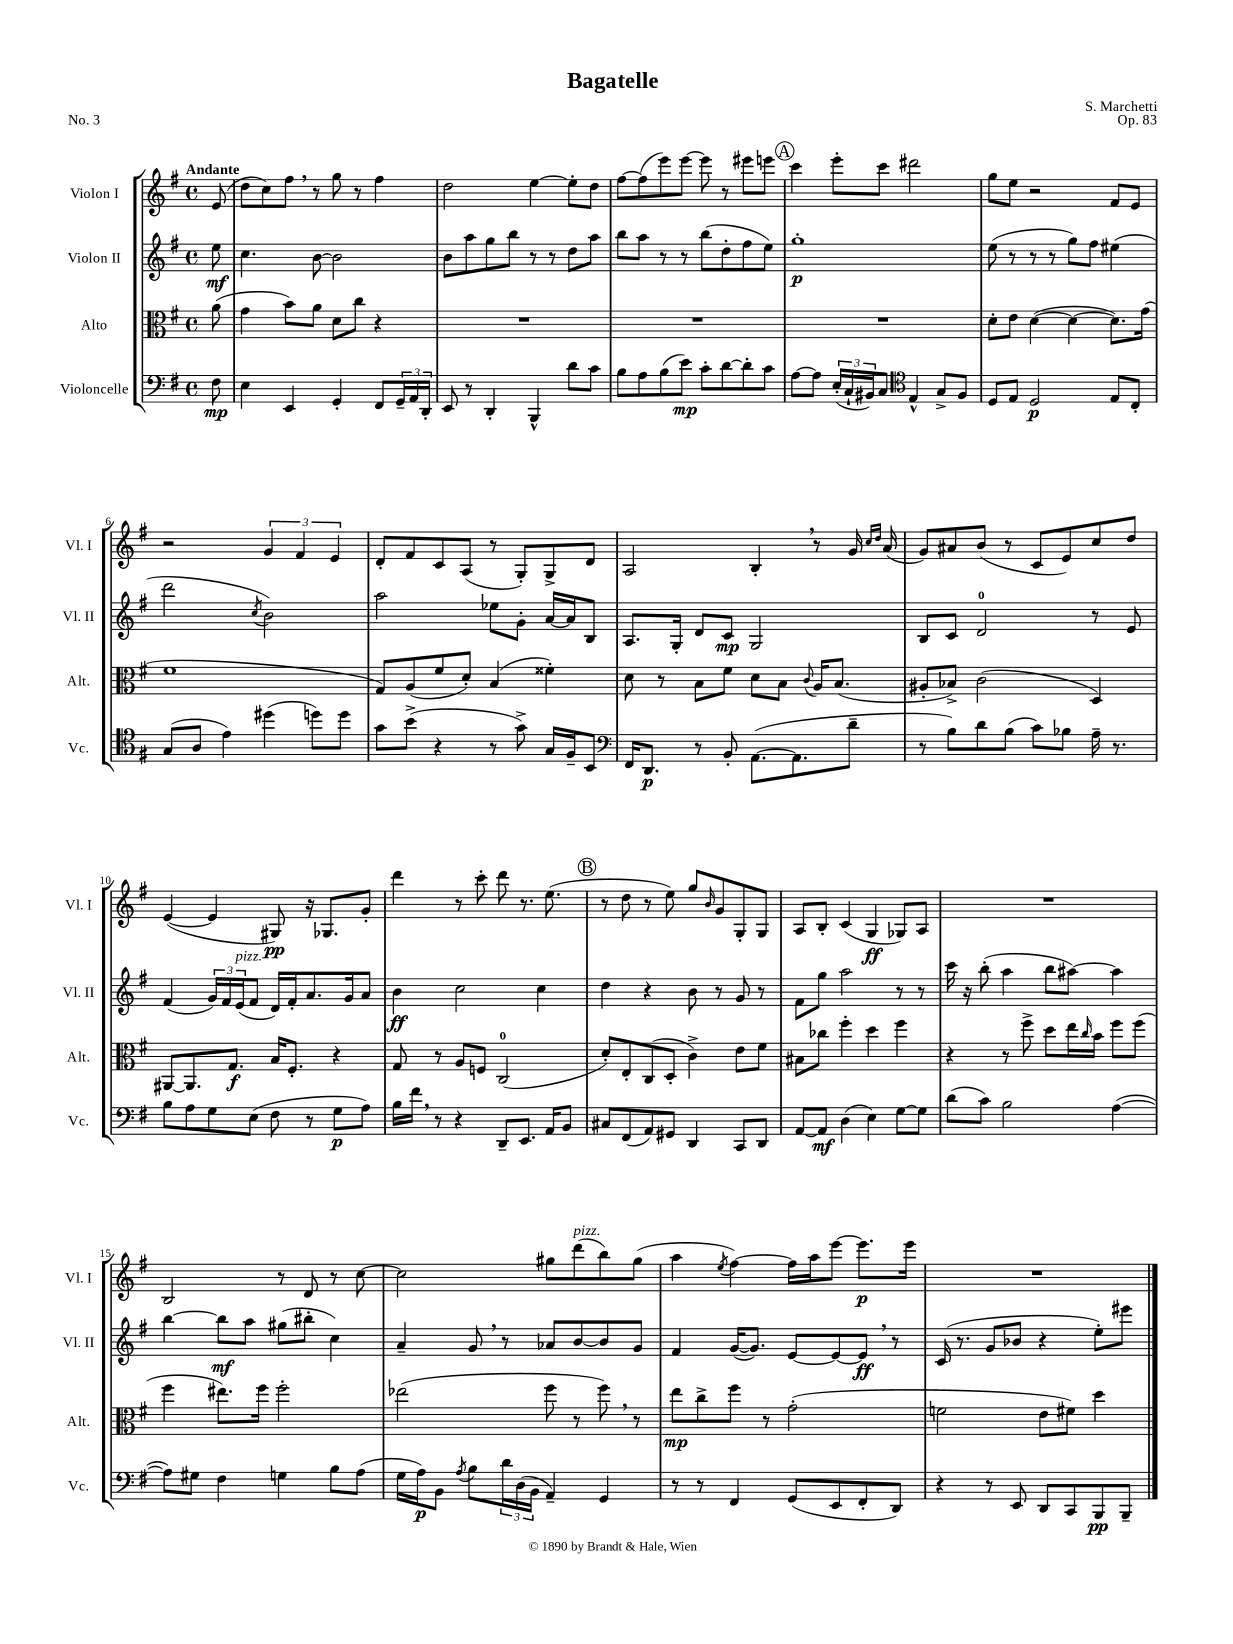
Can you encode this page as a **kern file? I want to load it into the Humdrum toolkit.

**kern	**kern	**kern	**kern
*staff4	*staff3	*staff2	*staff1
*clefF4	*clefC3	*clefG2	*clefG2
*k[f#]	*k[f#]	*k[f#]	*k[f#]
*M4/4	*M4/4	*M4/4	*M4/4
*met(c)	*met(c)	*met(c)	*met(c)
8F#	(8a	8ee	(8e
=	=	=	=
4E	4g	4.cc	8dd
.	.	.	8cc)
4EE	8b)	.	8ff#
.	8a	[8b	8r
4GG'	8d	2b]	8gg
.	8cc	.	8r
8FF#	4r	.	4ff#
24GG~	.	.	.
24AA	.	.	.
24DD'	.	.	.
=	=	=	=
8EE	1r	8b	2dd
8r	.	8aa	.
4DD'	.	8gg	.
.	.	8bb	.
4BBB^^	.	8r	[4ee
.	.	8r	.
8d	.	8dd	8ee']
8c	.	8aa	8dd
=	=	=	=
8B	1r	8bb	[8ff#
8A	.	8aa	(8ff#]
(8B	.	8r	8eee)
8e)	.	8r	[8eee
8c'	.	(8bb	8eee]
[8d	.	8dd'	8r
8d']	.	8ff#	8eee#
8c	.	8ee)	8eee
=	=	=	=
[8A	1r	1gg'	4ccc
8A]	.	.	.
(24E'	.	.	8eee'
24C`	.	.	.
24BB#)	.	.	.
8C	.	.	8ccc
*clefC4	*	*	*
4E^^	.	.	2ddd#
8G^	.	.	.
8F#	.	.	.
=	=	=	=
8D	8d'	(8ee	8gg
8E	8e	8r	8ee
2D	([4d	8r	2r
.	.	8r	.
.	4d_	8gg)	.
.	.	8ff#	.
8E	8.d])	(4ee#	8f#
8C'	.	.	8e
.	(16g	.	.
=	=	=	=
(8G	1f#	2ddd	2r
8A	.	.	.
4e)	.	.	.
.	.	8qcc	.
(4dd#	.	2b)	6g
.	.	.	6f#
8dd)	.	.	.
.	.	.	6e
8dd	.	.	.
=	=	=	=
8g	8G)	2aa	8d'
(8b^	(8A	.	8f#
4r	8f#	.	8c
.	8d')	.	(8A
8r	(4B	8ee-	8r
8g^)	.	8g'	8G')
16G	4f##')	[16a	8G^
16F#~	.	16a]	.
8BB	.	8B	8d
=	=	=	=
*clefF4	*	*	*
16FF#	8d	8.A	2A
8.DD	.	.	.
.	8r	.	.
.	.	16G'	.
8r	8B	8d	.
8BB'	8f#	8c	.
([8.AA	8d	2G	4B'
.	8B	.	.
8.AA]	.	.	.
.	8qqc	.	.
.	16A	.	8r
.	(8.B	.	.
8d~	.	.	16g
.	.	.	16qqcc
.	.	.	16qqdd
.	.	.	(16a
=	=	=	=
8r	8A#'	8B	8g)
8B)	8B-^)	8c	8a#
8d	(2c	2d	(8b
(8B	.	.	8r
8c)	.	.	8c
8B-	.	.	8e)
16A~	4D)	8r	8cc
8.r	.	.	.
.	.	8e	8dd
=	=	=	=
8B	[8AA#	(4f#	([4e
8A	8.AA#]	.	.
8G	.	24g)	4e]
.	.	24f#	.
.	8.G	.	.
.	.	(24e	.
(8E	.	8f#	.
8F#	16B	16d)	8G#)
.	8.F#'	16f#'	.
8r	.	8.a	16r
.	.	.	8.G-
8G	4r	.	.
.	.	16g	.
8A)	.	8a	8g'
=	=	=	=
16B	8G	4b	4ddd
16f#	.	.	.
8r	8r	.	.
4r	8A	2cc	8r
.	8F	.	8ccc'
8DD~	(2C	.	8ddd
8.EE	.	.	8.r
.	.	4cc	.
16AA	.	.	(8.ee
8BB	.	.	.
=	=	=	=
8C#	8d')	4dd	8r
(8FF#	8E'	.	8dd
8AA)	(8C	4r	8r
8GG#	8D'	.	8ee)
4DD	4c^)	8b	8gg
.	.	.	16qqb
.	.	8r	8g
8CC	8e	8g	8G'
8DD	8f#	8r	8G
=	=	=	=
[8AA	8B#	8f#	8A
8AA]	8cc-	8gg	8B'
(4D	4ff#'	2aa	(4c
4E)	4dd	.	4G
[8G	4ff#	8r	8G-)
8G]	.	8r	8A
=	=	=	=
(8d	4r	16ccc	1r
.	.	16r	.
8c)	.	(8bb'	.
2B	8r	4aa	.
.	8ff#^	.	.
.	8dd	8bb	.
.	16ee	[8aa#)	.
.	16qqcc	.	.
.	16b	.	.
([4A	8ff#	4aa#]	.
.	(8ff#	.	.
=	=	=	=
8A])	4ff#	[4bb	2B
8G#	.	.	.
4F#	8.ee#)	8bb]	.
.	.	8aa	.
.	16ff#	.	.
4G	2ff#'	(8gg#	8r
.	.	8bb#'	8d
8B	.	4cc)	8r
(8A	.	.	[8cc
=	=	=	=
16G	(2ee-	4a~	2cc]
16A)	.	.	.
8BB	.	.	.
8qA	.	.	.
8B	.	8g	.
24d	.	8r	.
(24D	.	.	.
24BB	.	.	.
4AA~)	8ff#	8a-	8gg#
.	8r	[8b	(8ddd
4GG	8ff#)	8b]	8bb)
.	8r	8g	(8gg#
=	=	=	=
8r	8ee	4f#	4aa
8r	8cc^	.	.
.	.	.	8qee
4FF#	8ff#	([16g	[4ff#)
.	.	8.g])	.
.	8r	.	.
(8GG	(2g'	[8e	16ff#]
.	.	.	16aa
8EE	.	8e_	[8eee
8FF#'	.	8e]	8.eee]
8DD)	.	8r	.
.	.	.	16eee
=	=	=	=
4r	2f	(16c	1r
.	.	8.r	.
8r	.	8g	.
8EE	.	8b-	.
8DD	8e	4r	.
8CC	8f#)	.	.
8BBB	4dd	8ee')	.
8BBB~	.	8eee#	.
==	==	==	==
*-	*-	*-	*-
